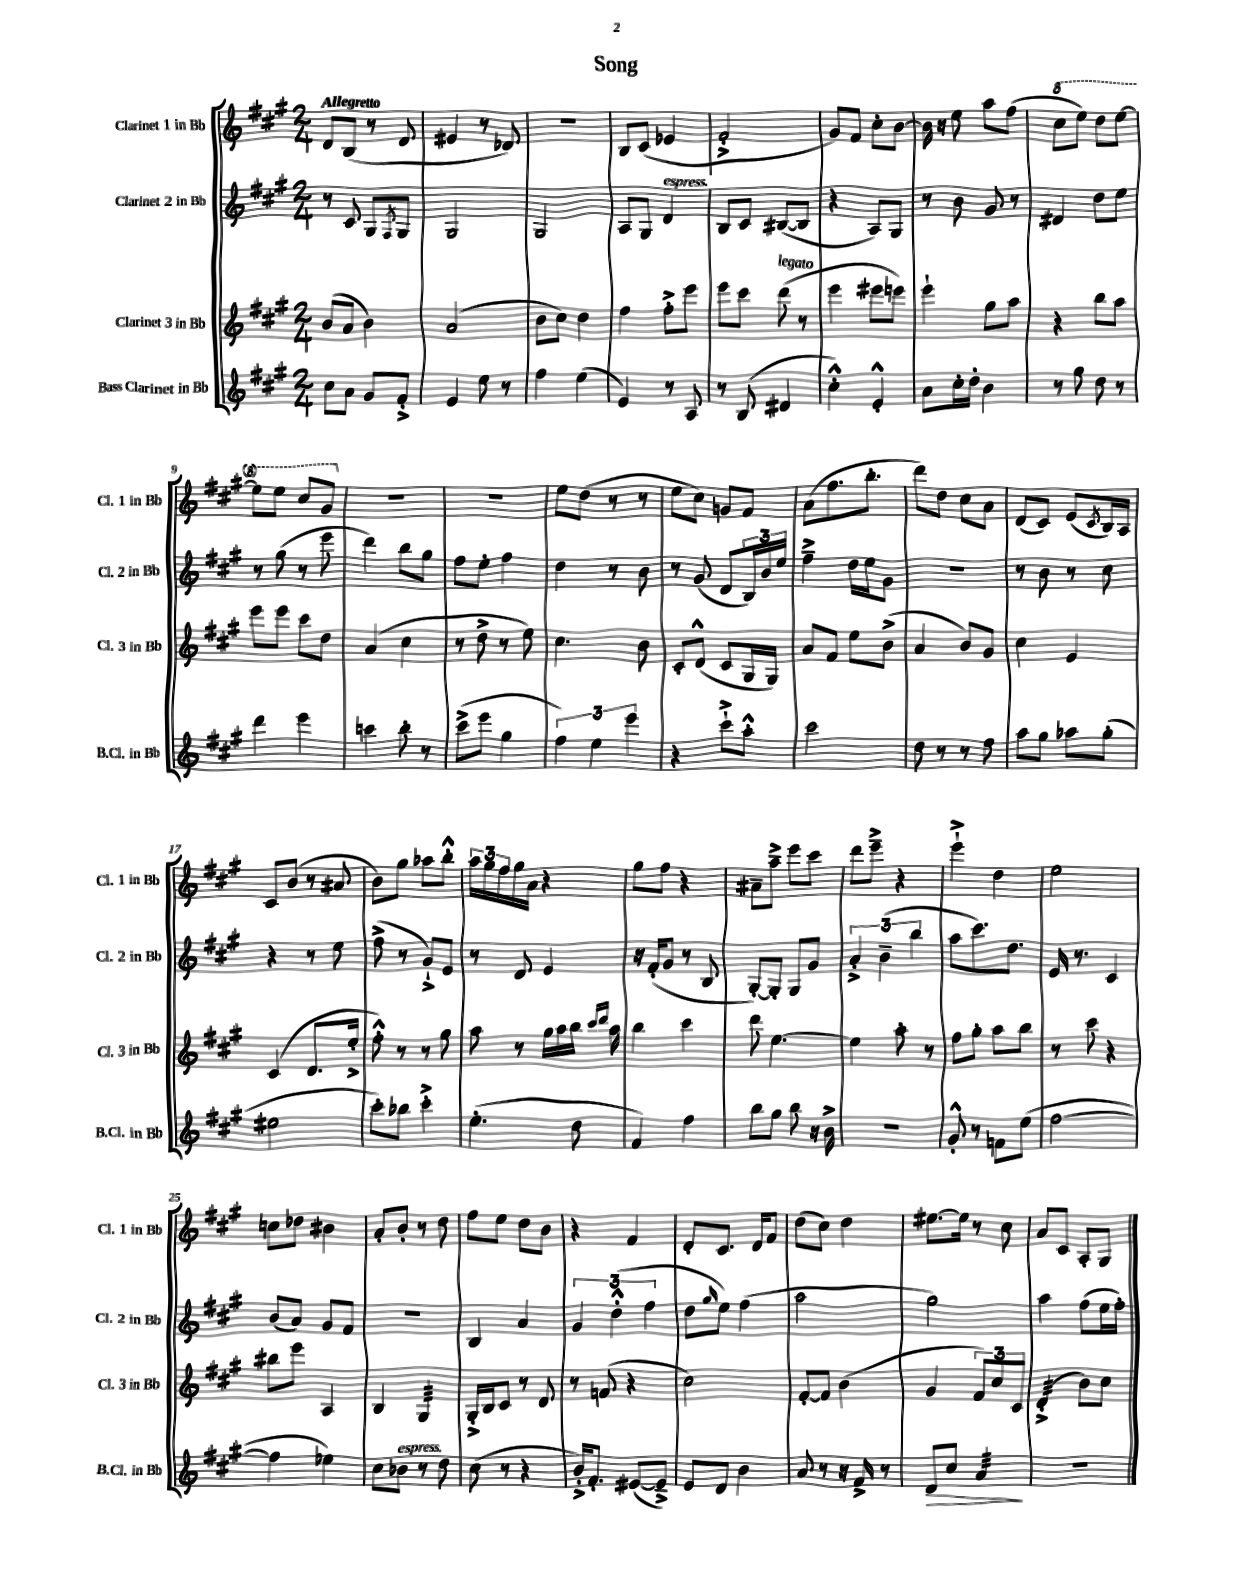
\header { title = "Song" }
<<
\new StaffGroup <<
\new Staff = "s0" \with { instrumentName = "Clarinet 1 in Bb" shortInstrumentName = "Cl. 1 in Bb" } {
    \clef treble \key a \major \numericTimeSignature \time 2/4 \tempo "Allegretto"
    d'8 b8( r8 d'8 |
    eis'4 r8 des'8) |
    R2 |
    b8 cis'8( ees'4 |
    fis'2-.-> |
    gis'8) fis'8 cis''8-. b'8~ |
    b'16 r16 e''8 a''8 fis''8( |
    \ottava #1 cis'''8 e'''8) d'''8 e'''8~ |
    e'''8 e'''8 cis'''8 gis''8 \ottava #0 |
    R2 |
    r2 |
    e''8 d''8( r8 r8 |
    e''8 cis''8) g'8 fis'8 |
    a'8( fis''8. b''8.-. |
    d'''8) d''8 cis''8 a'8 |
    d'8( cis'8) e'8( \acciaccatura { cis'8 } b16) a16 |
    cis'8 b'8( r8 ais'8 |
    b'8) gis''8 aes''8 b''8-.-^ |
    \tuplet 3/2 { a''16 gis''16 fis''16 } gis''16 a'16 r4 |
    gis''8 fis''8 r4 |
    ais'8-- a''8---> e'''8 cis'''8 |
    d'''8 e'''8---> r4 |
    e'''4-!-> d''4 |
    e''2 |
    c''8 des''8 bis'4 |
    a'8-. b'8-. r8 d''8 |
    fis''8 e''8 d''8 b'8 |
    r4 fis'4 |
    d'8-. cis'8. d'16 fis'8 |
    d''8( cis''8) d''4 |
    eis''8.~ eis''16 r8 cis''8 |
    a'8 cis'8 a8-. gis8 \bar "|." |
}
\new Staff = "s1" \with { instrumentName = "Clarinet 2 in Bb" shortInstrumentName = "Cl. 2 in Bb" } {
    \clef treble \key a \major \numericTimeSignature \time 2/4
    r8 cis'8 gis8 \acciaccatura { fis8 } gis8 |
    gis2 |
    gis2 |
    a8 gis8 d'4^\markup { \italic "espress." } |
    b8 cis'8 bis8~( bis8 |
    r4 a8) gis8 |
    r8 b'8 gis'8 r8 |
    dis'4 d''8 e''8 |
    r8 gis''8( r8 e'''8 |
    d'''4) b''8 gis''8 |
    fis''8 e''8-. fis''4 |
    d''4 r8 b'8 |
    r8 gis'8( d'8 \tuplet 3/2 { b16) b'16 e''16 } |
    fis''4---> d''16 e''16 gis'8 |
    R2 |
    r8 b'8 r8 cis''8 |
    r4 r8 e''8 |
    fis''8->( r8 gis'8-!->) e'8 |
    r8 d'8 e'4 |
    r16 fis'16-.( gis'8 r8 b8 |
    gis8~-.) gis8-. gis8 gis'8 |
    \tuplet 3/2 { a'4-.-> b'4--( b''4 } |
    a''8 cis'''8.) d''8. |
    e'16 r8. cis'4 |
    b'8( a'8) gis'8 fis'8 |
    R2 |
    b4 a'4 |
    \tuplet 3/2 { gis'4 d''4-.-^( fis''4 } |
    d''8 \grace { gis''16 } e''8) fis''4( |
    a''2 |
    gis''2) |
    a''4 fis''8( e''16 fis''16-.) \bar "|." |
}
\new Staff = "s2" \with { instrumentName = "Clarinet 3 in Bb" shortInstrumentName = "Cl. 3 in Bb" } {
    \clef treble \key a \major \numericTimeSignature \time 2/4
    b'8( a'8 b'4) |
    a'2( |
    b'8 cis''8) d''4 |
    fis''4 fis''8-.-> e'''8 |
    e'''8 cis'''8 d'''8^\markup { \italic "legato" }( r8 |
    e'''4 eis'''8 e'''8) |
    e'''4-! gis''8 a''8 |
    r4 b''8 a''8 |
    e'''8 e'''8 cis'''8 d''8 |
    a'4( cis''4 |
    r8 d''8-> r8 e''8) |
    cis''4. b'8 |
    cis'8-. d'8-^( cis'8 gis16 gis16) |
    a'8 fis'8 e''8 b'8->( |
    a'4 b'8) gis'8 |
    cis''4 e'4 |
    cis'4( d'8. e''16-.-> |
    fis''8-.-^) r8 r8 gis''8 |
    a''8 r8 gis''16 a''16 b''16 \grace { cis'''16 d'''16 } a''16 |
    b''4 cis'''4 |
    d'''8 e''4.~ |
    e''4 a''8-. r8 |
    fis''8 gis''8-. a''8 b''8 |
    r8 cis'''8 r4 |
    bis''8 e'''8 a4 |
    b4 gis4:32 |
    gis16-.-> b16 cis'8 r8 d'8 |
    r8 f'8( r4 |
    cis''2) |
    fis'8~-. fis'8 b'4( |
    gis'4 \tuplet 3/2 { fis'8) cis''8 cis'8 } |
    d'4:32-.->( b'8) cis''8 \bar "|." |
}
\new Staff = "s3" \with { instrumentName = "Bass Clarinet in Bb" shortInstrumentName = "B.Cl. in Bb" } {
    \clef treble \key a \major \numericTimeSignature \time 2/4
    cis''8 a'8 gis'8 fis'8-.-> |
    e'4 e''8 r8 |
    fis''4 e''4( |
    e'4) r8 a8 |
    r8 b8( dis'4 |
    cis''4-.-^) e'4-.-^ |
    a'8 cis''16-. d''16-. b'4 |
    r8 gis''8 d''8 r8 |
    d'''4 e'''4 |
    c'''4 b''8-. r8 |
    cis'''8->( e'''8 gis''4 |
    \tuplet 3/2 { fis''4) e''4 e'''4 } |
    r4 cis'''8-!-> a''8-.-^ |
    cis'''2 |
    d''8 r8 r8 fis''8 |
    a''8 gis''8 aes''8 gis''8-.( |
    eis''2 |
    cis'''8-.) bes''8 cis'''4-.-> |
    e''4.-.( d''8 |
    fis'4) fis''4 |
    b''8 gis''8 b''8 r16 b'16-> |
    R2 |
    gis'8-.-^ r8 f'8 e''8( |
    fis''2~ |
    fis''4 ees''4) |
    cis''8 bes'8^\markup { \italic "espress." } r8 d''8 |
    cis''8( r8 r4 |
    b'16-.->) fis'8.-. eis'8~( eis'8--->) |
    e'8 d'8 b'4 |
    a'8 r8 r16 fis'16-> r8 |
    d'8\> cis''8 a'4:32\! |
    r2 \bar "|." |
}
>>
>>
